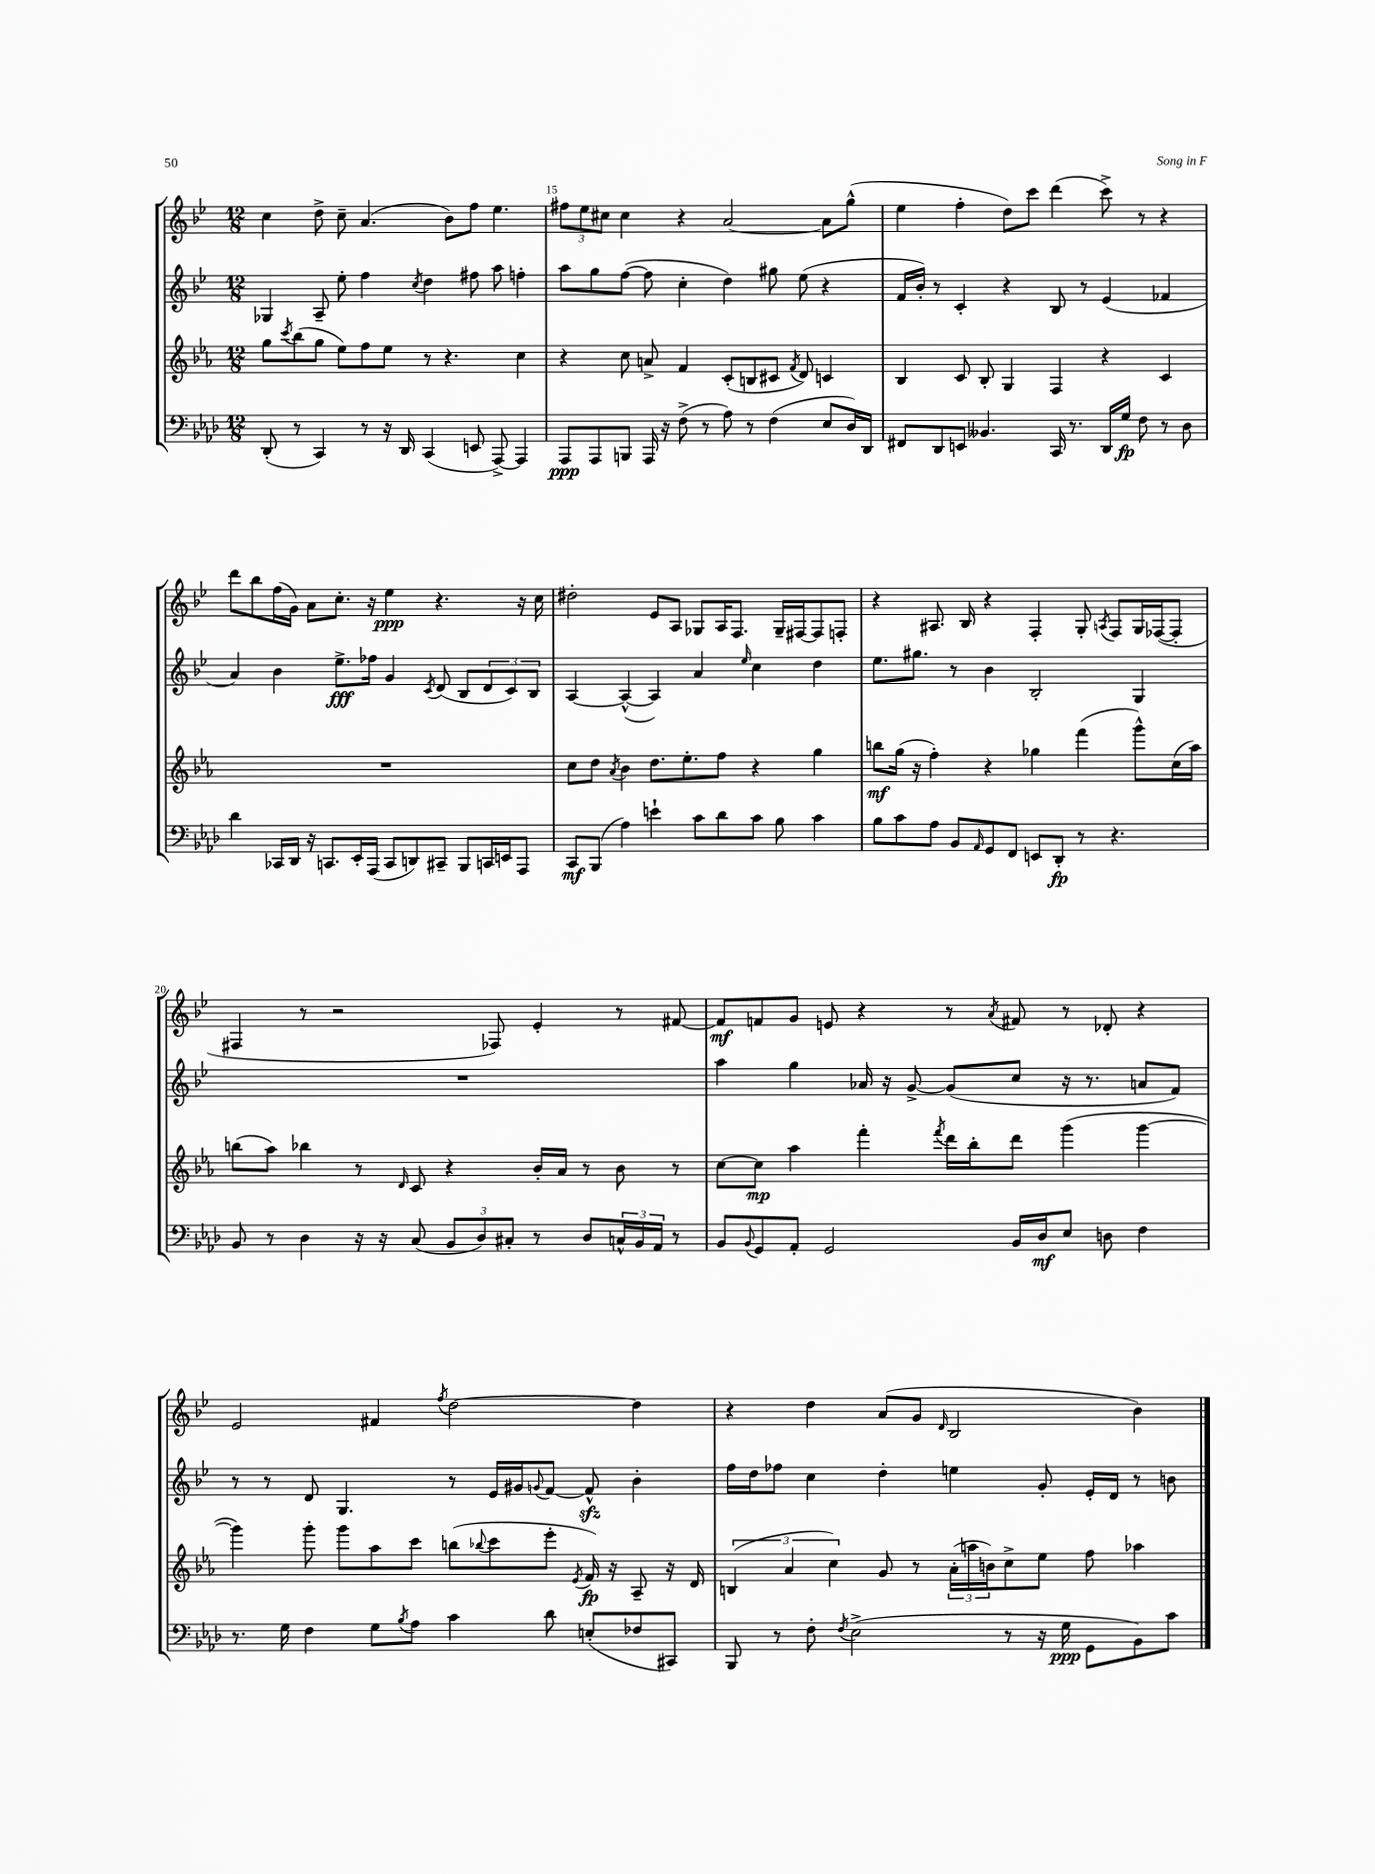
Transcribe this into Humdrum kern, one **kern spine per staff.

**kern	**dynam	**kern	**dynam	**kern	**dynam	**kern	**dynam
*part4	*part4	*part3	*part3	*part2	*part2	*part1	*part1
*staff4	*staff4	*staff3	*staff3	*staff2	*staff2	*staff1	*staff1
*clefF4	*	*clefG2	*	*clefG2	*	*clefG2	*
*k[b-e-a-d-]	*	*k[b-e-a-]	*	*k[b-e-]	*	*k[b-e-]	*
*M12/8	*	*M12/8	*	*M12/8	*	*M12/8	*
=14	=14	=14	=14	=14	=14	=14	=14
(8DD-'/	.	8gg\L	.	4G-X/	.	4cc\	.
.	.	8qccc/	.	.	.	.	.
8r	.	(8bb-\	.	.	.	.	.
4CC/)	.	8gg\J	.	8A~/	.	8dd^\	.
.	.	8ee-\L)	.	8ee-'\	.	8cc~\	.
8r	.	8ff\	.	4ff\	.	(4.a/	.
16r	.	8ee-\J	.	.	.	.	.
16DD-/	.	.	.	.	.	.	.
.	.	.	.	8qcc/	.	.	.
(4CC/	.	8r	.	4dd\	.	.	.
.	.	4.r	.	.	.	8b-\L)	.
8EEn/	.	.	.	8ff#X\	.	8ff\J	.
[8AAA-^/)	.	.	.	8aa\	.	4.ee-\	.
4AAA-/]	.	4cc\	.	4ffn'\	.	.	.
=15	=15	=15	=15	=15	=15	=15	=15
8AAA-/L	ppp	4r	.	8aa\L	.	12ff#X\L	.
.	.	.	.	.	.	12ee-\	.
8AAA-/	.	.	.	8gg\	.	.	.
.	.	.	.	.	.	12cc#X\J	.
8BBBn/J	.	8cc\	.	([8ff\J	.	4cc#\	.
16AAA-/	.	8an^/	.	8ff\]	.	.	.
16r	.	.	.	.	.	.	.
(8F^\	.	4f/	.	4cc'\	.	4r	.
8r	.	.	.	.	.	.	.
8A-\)	.	(8c'/L	.	4dd\)	.	[2a/	.
8r	.	8Bn/	.	.	.	.	.
(4F\	.	8c#X/J	.	8gg#X\	.	.	.
.	.	8qf/	.	.	.	.	.
.	.	8d/)	.	(8ee-\	.	.	.
8E-/L	.	4cn/	.	4r	.	8a\L]	.
16D-/L)	.	.	.	.	.	(8gg^^\J	.
16DD-/JJ	.	.	.	.	.	.	.
=16	=16	=16	=16	=16	=16	=16	=16
8FF#X/L	.	4B-/	.	16f/LL	.	4ee-\	.
.	.	.	.	16b-'/JJ)	.	.	.
8DD-/	.	.	.	8r	.	.	.
8EEn/J	.	8c/	.	4c'/	.	4ff'\	.
4.BB--X/	.	8B-'/	.	.	.	.	.
.	.	4G/	.	4r	.	8dd\L)	.
.	.	.	.	.	.	8ccc\J	.
16CC/	.	4F/	.	8B-/	.	(4ddd\	.
8.r	.	.	.	.	.	.	.
.	.	.	.	8r	.	.	.
16DD-/LL	.	4r	.	(4e-/	.	8ccc^\)	.
16G/JJ	fp	.	.	.	.	.	.
8F\	.	.	.	.	.	8r	.
8r	.	4c/	.	4f-X/	.	4r	.
8D-\	.	.	.	.	.	.	.
!!LO:LB:g=z
=17	=17	=17	=17	=17	=17	=17	=17
4d-\	.	1.r	.	4a/)	.	8ddd\L	.
.	.	.	.	.	.	8bb-\	.
16CC-X/LL	.	.	.	4b-\	.	(16ff\L	.
16DD-/JJ	.	.	.	.	.	16g\JJ)	.
16r	.	.	.	.	.	8a\L	.
8.CCn/L	.	.	.	.	.	.	.
.	.	.	.	8.ee-^\L	fff	8.cc'\J	.
16EE-'/L	.	.	.	.	.	.	.
(16AAA-/JJ	.	.	.	16ff-X\Jk	.	16r	.
8CC/L	.	.	.	4g/	.	4ee-\	ppp
8DDn/)	.	.	.	.	.	.	.
.	.	.	.	8qc/	.	.	.
8CC#X~/J	.	.	.	(8d/	.	4.r	.
8BBB-/L	.	.	.	8B-/L	.	.	.
16CCn/L	.	.	.	12d/	.	.	.
16EEn/J	.	.	.	.	.	.	.
.	.	.	.	12c/)	.	.	.
8AAA-/J	.	.	.	.	.	16r	.
.	.	.	.	12B-/J	.	.	.
.	.	.	.	.	.	16cc\	.
=18	=18	=18	=18	=18	=18	=18	=18
8CC/L	mf	8cc\L	.	[4A/	.	2dd#X'\	.
(8BBB-/J	.	8dd\J	.	.	.	.	.
.	.	8qa-/	.	.	.	.	.
4A-\)	.	4b-\	.	(4A^^/_	.	.	.
4en`\	.	8.dd\L	.	4A/])	.	8e-/L	.
.	.	.	.	.	.	8A/J	.
.	.	8.ee-'\	.	.	.	.	.
8c\L	.	.	.	4a/	.	8G-X/L	.
8d-\	.	8ff\J	.	.	.	16A/K	.
.	.	.	.	.	.	8.F/J	.
.	.	.	.	16qqee-/	.	.	.
8c\J	.	4r	.	4cc\	.	.	.
8B-\	.	.	.	.	.	16G-~/LL	.
.	.	.	.	.	.	[16F#X/J	.
4c\	.	4gg\	.	4dd\	.	8F#/]	.
.	.	.	.	.	.	8Fn'/J	.
=19	=19	=19	=19	=19	=19	=19	=19
8B-\L	.	8bbn\L	mf	8.ee-\L	.	4r	.
8c\	.	(16gg\Jk	.	.	.	.	.
.	.	16r	.	8.gg#X\J	.	.	.
8A-\J	.	4ff'\)	.	.	.	8.A#X/	.
8BB-/L	.	.	.	8r	.	.	.
.	.	.	.	.	.	16B-/	.
16qqAA-/	.	.	.	.	.	.	.
8GG/	.	4r	.	4b-\	.	4r	.
8FF/J	.	.	.	.	.	.	.
8EEn/L	.	4gg-X\	.	2B-'/	.	4F'/	.
8DD-'/J	fp	.	.	.	.	.	.
8r	.	(4fff\	.	.	.	8G'/	.
.	.	.	.	.	.	8qAn/	.
4.r	.	.	.	.	.	8F/L	.
.	.	8ggg^^\L)	.	4G/	.	16G/L	.
.	.	.	.	.	.	([16F-X/J	.
.	.	(16cc\L	.	.	.	8F-'/J]	.
.	.	16aa-\JJ)	.	.	.	.	.
!!LO:LB:g=z
=20	=20	=20	=20	=20	=20	=20	=20
8BB-/	.	(8bbn\L	.	1.r	.	4F#X/	.
8r	.	8aa-\J)	.	.	.	.	.
4D-\	.	4bb-X\	.	.	.	8r	.
.	.	.	.	.	.	2r	.
16r	.	8r	.	.	.	.	.
16r	.	.	.	.	.	.	.
.	.	16qqd/	.	.	.	.	.
(8C/	.	8c/	.	.	.	.	.
12BB-/L	.	4r	.	.	.	.	.
12D-/)	.	.	.	.	.	.	.
.	.	.	.	.	.	8F-X/)	.
12C#X'/J	.	.	.	.	.	.	.
8r	.	16b-'/LL	.	.	.	4e-'/	.
.	.	16a-/JJ	.	.	.	.	.
8D-/L	.	8r	.	.	.	.	.
24Cn^^/L	.	8b-\	.	.	.	8r	.
24BB-/	.	.	.	.	.	.	.
24AA-/JJ	.	.	.	.	.	.	.
8r	.	8r	.	.	.	[8f#X/	.
=21	=21	=21	=21	=21	=21	=21	=21
8BB-/L	.	[8cc\L	.	4aa\	.	8f#/L]	mf
8qqBB-/	.	.	.	.	.	.	.
8GG/	.	8cc\J]	mp	.	.	8fn/	.
8AA-'/J	.	4aa-\	.	4gg\	.	8g/J	.
2GG/	.	.	.	.	.	8en/	.
.	.	4fff'\	.	16a-X/	.	4r	.
.	.	.	.	16r	.	.	.
.	.	.	.	[8g^/	.	.	.
.	.	8qfff/	.	.	.	.	.
.	.	16ddd\LL	.	(8g/L]	.	8r	.
.	.	16bb-'\J	.	.	.	.	.
.	.	.	.	.	.	8qa/	.
16BB-/LL	.	8ddd\J	.	8cc/J	.	8f#X/	.
16D-/J	mf	.	.	.	.	.	.
8E-/J	.	(4ggg\	.	16r	.	8r	.
.	.	.	.	8.r	.	.	.
8Dn\	.	.	.	.	.	8d-X'/	.
4F\	.	[4ggg\	.	8an/L	.	4r	.
.	.	.	.	8f/J)	.	.	.
!!LO:LB:g=z
=22	=22	=22	=22	=22	=22	=22	=22
8.r	.	4ggg\])	.	8r	.	2e-/	.
.	.	.	.	8r	.	.	.
16G\	.	.	.	.	.	.	.
4F\	.	8ggg'\	.	8d/	.	.	.
.	.	8ggg\L	.	4.G/	.	.	.
8G\L	.	8aa-\	.	.	.	4f#X/	.
8qB-/	.	.	.	.	.	.	.
8A-\J	.	8ccc\J	.	.	.	.	.
.	.	.	.	.	.	8qff/	.
4c\	.	(8bbn\L	.	8r	.	[2dd\	.
.	.	8qqbb-X/	.	.	.	.	.
.	.	8ccc\	.	16e-/LL	.	.	.
.	.	.	.	16g#X/J	.	.	.
.	.	.	.	8qqgn/	.	.	.
8d-\	.	8eee-'\J	.	[8f/J	.	.	.
.	.	8qe-/	.	.	.	.	.
(8En'/L	.	16f/)	fp	8fzz^^/]	.	.	.
.	.	16r	.	.	.	.	.
8F-X/	.	8A-~/	.	4b-'\	.	4dd\]	.
8CC#X/J)	.	16r	.	.	.	.	.
.	.	16d/	.	.	.	.	.
=23	=23	=23	=23	=23	=23	=23	=23
8BBB-/	.	(6Bn/	.	16ff\LL	.	4r	.
.	.	.	.	16dd\J	.	.	.
8r	.	.	.	8ff-X\J	.	.	.
.	.	6a-/	.	.	.	.	.
8F'\	.	.	.	4cc\	.	4dd\	.
.	.	6cc\)	.	.	.	.	.
8qF/	.	.	.	.	.	.	.
(2E-^\	.	.	.	.	.	.	.
.	.	8g/	.	4dd'\	.	(8a/L	.
.	.	8r	.	.	.	8g/J	.
.	.	.	.	.	.	16qqd/	.
.	.	(24a-'\LL	.	4een\	.	2B-/	.
.	.	24aan\	.	.	.	.	.
.	.	24bn\J)	.	.	.	.	.
8r	.	8cc^\	.	.	.	.	.
16r	.	8ee-\J	.	8g'/	.	.	.
16G\	ppp	.	.	.	.	.	.
8GG\L	.	8ff\	.	16e-'/LL	.	.	.
.	.	.	.	16d/JJ	.	.	.
8BB-\)	.	4aa-X\	.	8r	.	4b-\)	.
8c\J	.	.	.	8bn\	.	.	.
==	==	==	==	==	==	==	==
*-	*-	*-	*-	*-	*-	*-	*-
